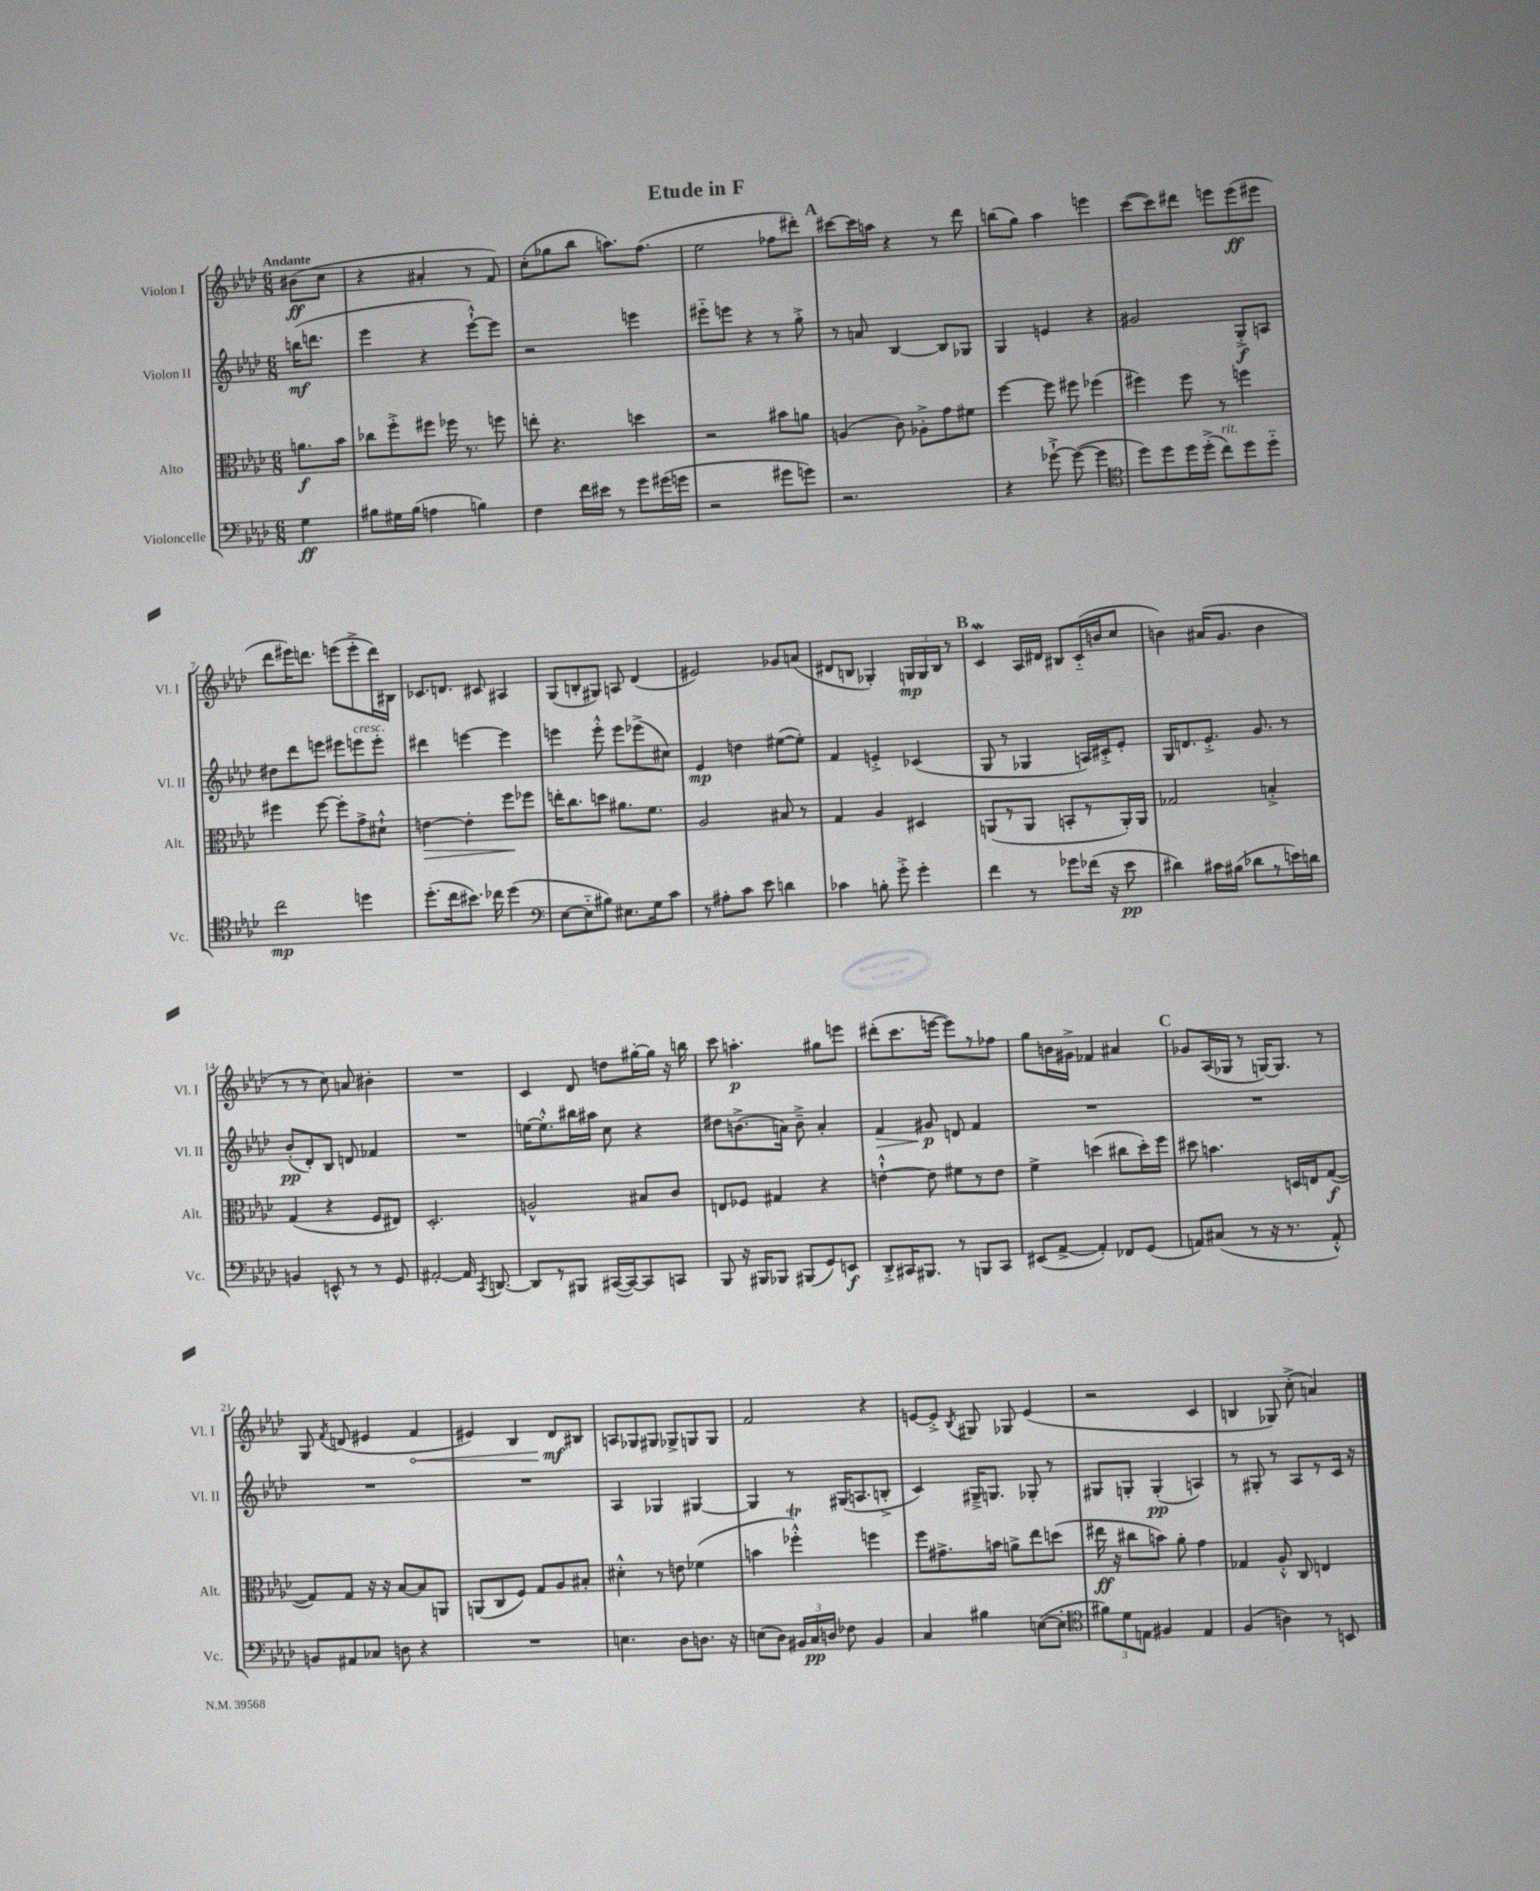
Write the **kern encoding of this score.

**kern	**kern	**kern	**kern
*staff4	*staff3	*staff2	*staff1
*clefF4	*clefC3	*clefG2	*clefG2
*k[b-e-a-d-]	*k[b-e-a-d-]	*k[b-e-a-d-]	*k[b-e-a-d-]
*M6/8	*M6/8	*M6/8	*M6/8
4G	8.a	(16bb	(8b#
.	.	8.ddd	.
.	.	.	8cc
.	16b-	.	.
=	=	=	=
8B#	8cc-	4eee-	4r
16G#	8ff'^	.	.
(16B#	.	.	.
4A	8ff#	4r	4a#'
.	16ff-	.	.
.	8.r	.	.
4B)	.	[8eee-`^^)	8r
.	8ff	8eee-]	8f)
=	=	=	=
4F	8ee'	2r	(8cc'
.	4.r	.	8gg-
16f	.	.	8bb-
16e#	.	.	.
8r	.	.	8.aa)
8g	4dd	4eee	.
.	.	.	(8.ff
(16g#	.	.	.
16g	.	.	.
=	=	=	=
2r	2r	8eee#'~	2ee-
.	.	8eee	.
.	.	4r	.
8g#	8b#	8r	8ff-
8g)	8a	8gg'^	8ddd#')
=	=	=	=
2.r	(4A	8r	[8ccc#
.	.	8a	16ccc#]
.	.	.	16aa
.	8c)	[4B-	4r
.	8A-'^	.	.
.	8g	8B-]	8r
.	8f#	8G-	8ddd-
=	=	=	=
4r	[4ff	4G	(8bb
.	.	.	8gg)
[8g-`^	8ff]	4e	4aa-
(8g-_	8ff#	.	.
4g-]	(4ff-	4r	4eee
=	=	=	=
*clefC4	*	*	*
8dd-)	4ff#)	2g#	([8ccc
8dd-	.	.	8ccc])
16dd-	8ff#	.	8ddd#
(16dd-'^	.	.	.
8cc)	8r	.	8eee
8dd-	4ff	8G'^	(8eee
8dd-'~	.	8A	8eee#
=	=	=	=
2cc	4ff#	8dd#	8ddd-
.	.	8ddd-	16eee#)
.	.	.	8.ddd
.	[8ff#	8eee	.
.	8ff#']	8eee#	(8eee
4dd	8g^	8eee	8eee'^
.	8d#`^^	8eee'	16ddd)
.	.	.	16B#
=	=	=	=
(8.dd-'	[4e	4ddd#	8.c-
16cc	.	.	8.d
8.b#)	4e']	[4eee	.
.	.	.	8c#
16cc-	.	.	.
(4dd-	8ff	4eee]	4A#
.	8ff-	.	.
=	=	=	=
*clefF4	*	*	*
[8E-	16ee'	4eee	(8G
.	8.cc	.	.
8E-'~]	.	.	8B'
8B#)	8dd	8eee'^^	8G#)
8.E#	8.a#	8eee	8A
.	.	(8eee-^	(4d-
16G	8.f	.	.
8c	.	8cc#)	.
=	=	=	=
8r	2A-	4e-	2e#)
8A#'	.	.	.
8c	.	4dd	.
8e-	.	.	.
4d	8B#	([8ee#	8g-
.	8r	8ee#'])	(8a
=	=	=	=
4c-	4G	4f	8d#
.	.	.	8B
8B'	4A-	4e'^	4G-')
8g'^	.	.	.
4g'	4D#	(4c-	24G
.	.	.	24G
.	.	.	24B
.	.	.	8r
=	=	=	=
4f	(8AA	8G	4c
.	8r	8r	.
8r	8AA	4G-	16A-
.	.	.	16d#
8g-	8BB'	.	8B#
(16f-	8r	16A)	(16c'~
16r	.	16c#'^	16b
8e-	16AA')	8e-'	8cc
.	16AA	.	.
=	=	=	=
4d#)	2G-	16G	4b)
.	.	8.d	.
16c#	.	8.e-'^	(16a#
(16B#	.	.	8.g
8d-	.	.	.
.	.	8.g	.
8r	4B'^	.	4b
16e)	.	8r	.
16d	.	.	.
=	=	=	=
4BB	(4G	(8b-'	8r
.	.	8d-')	8r
8EE^^	4r	8B-	8cc)
8r	.	8d	8a
8r	8F	4f-	4b#'
8GG	8E#)	.	.
=	=	=	=
[2AA#'	2.D-'	2.r	2.r
16AA#]	.	.	.
8qCC	.	.	.
[8.DD	.	.	.
=	=	=	=
8DD]	2A^^	[16ee	4c
.	.	8.ee'^^]	.
8r	.	.	.
8BBB#	.	16bb#	8d-
.	.	16aa#	.
([16CC#	.	8cc	8dd
16CC#_)	.	.	.
8CC#]	8B#	4r	[16gg#'
.	.	.	16gg#]
8CC	8c	.	16r
.	.	.	16bb
=	=	=	=
8BBB-	8E	8dd#	8ccc
16r	8F-	(8.b^	4.aa'
16BBB#	.	.	.
8BBB-	4G#	.	.
.	.	16a)	.
(8BBB#	.	8b~^	.
8GG)	4r	4a'	8gg#
8EE	.	.	8eee
=	=	=	=
8DD-'^	[4e`^^	4f	(8ddd#'
16CC#	.	.	8.ccc
8.BBB#	.	.	.
.	8e]	8g#	.
.	.	.	[16eee
8r	8f#	8d	8eee])
8BBB	8r	4f	8r
8CC#	8e	.	8ff-
=	=	=	=
(8EE#	4f^	2.r	8gg
[8AA-^	.	.	16b
.	.	.	16g#^
4AA-'])	(4dd	.	4f-
8FF-	8cc#	.	4a#
(8GG	16dd')	.	.
.	16ff	.	.
=	=	=	=
8AA)	8dd#	2.r	8g-
(8C#	4.b	.	(16A-
.	.	.	16G-
8r	.	.	8r
16r	.	.	[16G)
8.r	.	.	8.G]
.	16D	.	.
.	16E	.	.
8AA'^^)	([8G	.	8r
=	=	=	=
8BB	8G])	2.r	8G
.	.	.	8qf
8AA#	8G	.	(8d
8C-	16r	.	4e#
.	16r	.	.
8D	[8B-	.	.
4r	8B-]	.	4f
.	8AA	.	.
=	=	=	=
2.r	(8AA	2.r	4e#)
.	8C	.	.
.	8F)	.	4B-
.	8G	.	.
.	8A-	.	8d-
.	8B#'	.	8B#
=	=	=	=
4.E	4d#'^^	4A-	8A
.	.	.	8G-
.	8r	4G-	8G#
8D-	8e	.	8G-^
8.D	(4f-	[4G#	8G
.	.	.	8G
16r	.	.	.
=	=	=	=
(8E	4b	4G#]	2f
8D-)	.	.	.
24BB#	4ff-'^^)	8r	.
24C	.	.	.
24D	.	.	.
8F-	.	(16G#	.
.	.	8.A	.
4BB#	4ff	.	4r
.	.	8B'^	.
=	=	=	=
4C	8ff	4c)	[8e
.	8.g#^	.	8e'^]
.	.	.	8qB-
4B#	.	16G#~^	8G#
.	16b	8.G	.
.	8a^	.	8G-
([8E	8ee-	8G-'	(4e
8E']	(8dd	8r	.
=	=	=	=
*clefC4	*	*	*
12f#)	16ee#	8G#	2r
.	16r	.	.
12d-	.	.	.
.	8cc#	8G'	.
12E	.	.	.
4F#	8b)	(4G'	.
.	8a-'	.	.
4E	4g	4A)	4c
=	=	=	=
(4F	4G-	8r	4B
.	.	8G#'	.
4A)	8A-'^^	8r	8G-)
.	8C	8A-	(8cc'^
8r	4E	8r	4a)
8BB	.	16c	.
.	.	16r	.
==	==	==	==
*-	*-	*-	*-
